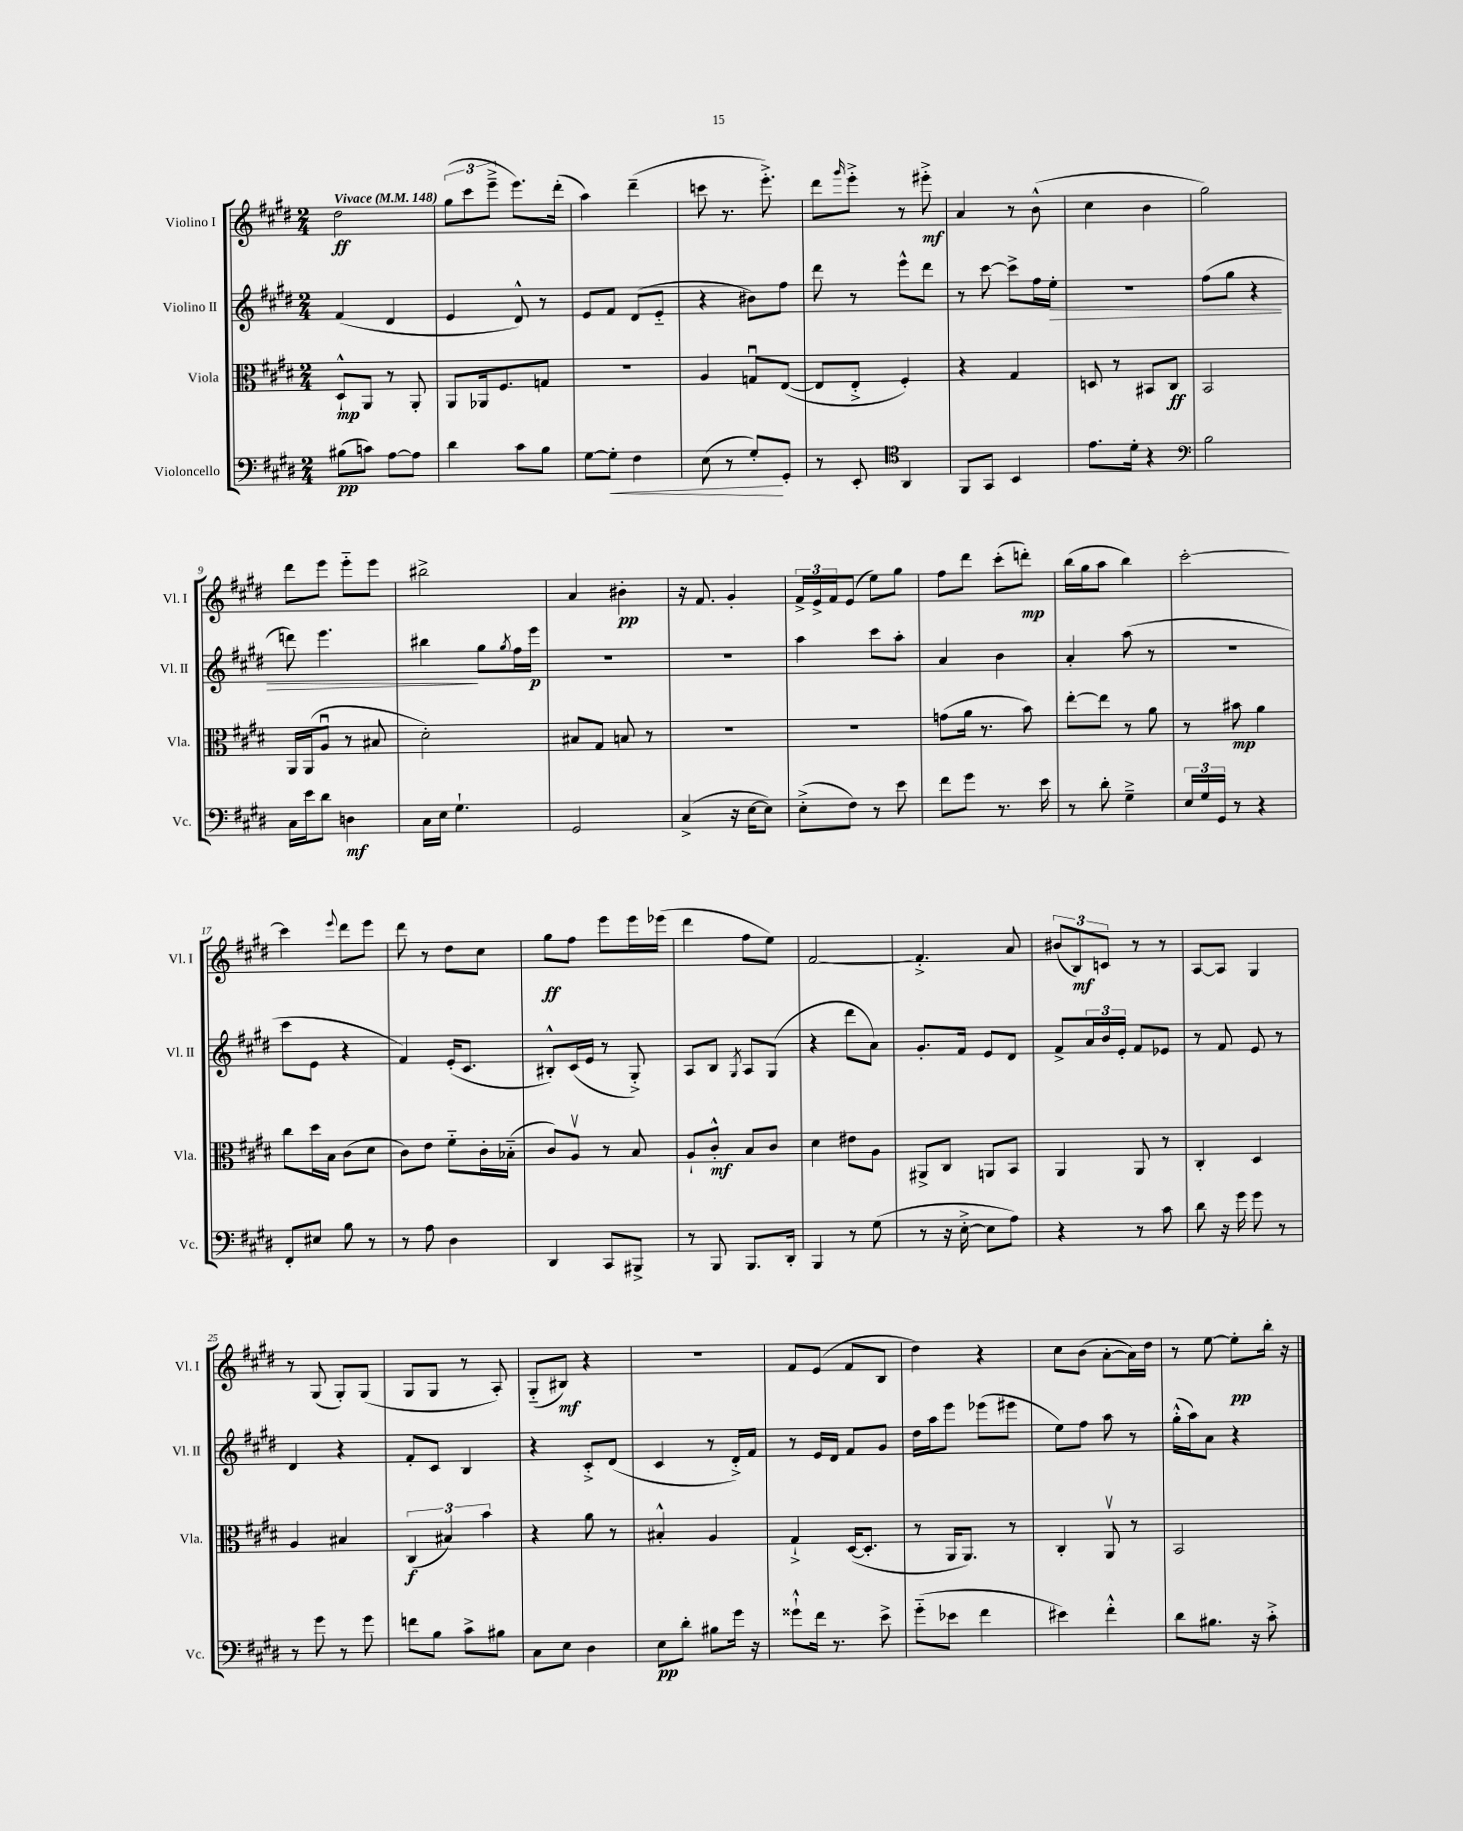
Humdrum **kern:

**kern	**kern	**kern	**kern
*staff4	*staff3	*staff2	*staff1
*clefF4	*clefC3	*clefG2	*clefG2
*k[f#c#g#d#]	*k[f#c#g#d#]	*k[f#c#g#d#]	*k[f#c#g#d#]
*M2/4	*M2/4	*M2/4	*M2/4
*MM148	*MM148	*MM148	*MM148
(8B#\L	8D#`^^/L	(4f#/	2dd#\
8c\J)	8AA/J	.	.
[8A\L	8r	4d#/	.
8A\]J	8AA'/	.	.
=	=	=	=
4d#\	8AA/L	4e/	(12gg#\L
.	.	.	12ccc#\
.	16AA-/k	.	.
.	.	.	12eee~^\J
.	8.F#/	.	.
8c#\L	.	8d#^^/)	8.eee\L)
8B\J	8G/J	8r	.
.	.	.	(16ddd#'\Jk
=	=	=	=
[8G#\L	2r	8e/L	4aa\)
8G#'\]J	.	8f#/J	.
4F#\	.	(8d#/L	(4ddd#~\
.	.	8e'~/J	.
=	=	=	=
(8E\	4A/	4r	8ccc\
8r	.	.	8.r
8G#'/L)	8Gu/L	8b#\L)	.
.	.	.	8.eee'^\)
8GG#'/J	([8E/J	8ff#\J	.
=	=	=	=
8r	8E/]L	8ddd#\	8ddd#\L
.	.	.	16qqggg#/
8EE'/	8E'^/J	8r	8eee'^\J
*clefC4	*	*	*
4AA/	4F#'/)	8eee^^\L	8r
.	.	8ddd#\J	8eee#'^\
=	=	=	=
8FF#/L	4r	8r	4a/
8GG#/J	.	[8ccc#\	.
4BB/	4G#/	8ccc#^\]L	8r
.	.	16ff#\L	(8b^^\
.	.	16ee'\JJ	.
=	=	=	=
8.e\L	8D/	2r	4cc#\
.	8r	.	.
16d#'\Jk	.	.	.
4r	8BB#/L	.	4b\
.	8C#/J	.	.
=	=	=	=
*clefF4	*	*	*
2B\	2BB/	(8ff#\L	2gg#\)
.	.	8gg#\J	.
.	.	4r	.
=	=	=	=
16C#\LL	16AA/LL	8ddd\)	8ddd#\L
16e\J	(16AA/J	.	.
8d#\J	8Au/J	4.eee\	8eee\J
4D\	8r	.	8eee'~\L
.	8B#/	.	8eee\J
=	=	=	=
16C#\LL	2d#'\)	4bb#\	2bb#^\
16E\JJ	.	.	.
4.G#`\	.	.	.
.	.	8gg#\L	.
.	.	8qgg#/	.
.	.	16ff#\L	.
.	.	16eee\JJ	.
=	=	=	=
2GG#/	8B#/L	2r	4a/
.	8G#/J	.	.
.	8B/	.	4b#'\
.	8r	.	.
=	=	=	=
(4C#^/	2r	2r	16r
.	.	.	8.f#/
16r	.	.	4g#'/
[16E\LK	.	.	.
8E\]J)	.	.	.
=	=	=	=
(8E'^\L	2r	4aa\	24f#^/LL
.	.	.	24e^/
.	.	.	24f#/J
8F#\J)	.	.	(8e/J
8r	.	8ccc#\L	8ee\L)
8e\	.	8aa'\J	8gg#\J
=	=	=	=
8f#\L	(8g\L	4a/	8ff#\L
8g#\J	16a\Jk	.	8ddd#\J
.	8.r	.	.
8.r	.	4b\	(8ccc#'\L
.	8b\)	.	8ddd'\J)
16e\	.	.	.
=	=	=	=
8r	[8ee'\L	4a'/	(16bb\LL
.	.	.	16gg#\J
8d#'\	8ee\]J	.	8aa\J
4G#~^\	8r	(8aa\	4bb\)
.	8a\	8r	.
=	=	=	=
24E/LL	8r	2r	[2ccc#'\
24G#/	.	.	.
24GG#/JJ	.	.	.
8r	8b#\	.	.
4r	4a\	.	.
=	=	=	=
8FF#'/L	8cc#\L	8ccc#\L	4ccc#\]
8E#/J	16dd#\L	8e\J	.
.	16B\JJ	.	.
.	.	.	8qqeee/
8B\	(8c#\L	4r	8ddd#\L
8r	8d#\J	.	8eee\J
=	=	=	=
8r	8c#\L)	4f#/)	8ddd#\
8A\	8e\J	.	8r
4D#\	8f#'~\L	(16e'/LK	8dd#\L
.	.	8.c#/J	.
.	16c#'\L	.	8cc#\J
.	(16B-'~\JJ	.	.
=	=	=	=
4DD#/	8c#/L)	8B#'^^/L)	8gg#\L
.	8Av/J	(16c#/L	8ff#\J
.	.	16e/JJ	.
8CC#/L	8r	8r	8eee\L
8BBB#^/J	8B/	8G#'^/)	16eee\L
.	.	.	(16eee-\JJ
=	=	=	=
8r	8A`/L	8A/L	4ddd#\
8BBB/	8c#'^^/J	8B/J	.
.	.	8qG#/	.
8.BBB/L	8B/L	8A/L	8ff#\L
.	8c#/J	(8G#/J	8ee\J)
16DD#'/Jk	.	.	.
=	=	=	=
4BBB/	4d#\	4r	[2f#/
8r	8e#\L	8ddd#\L	.
(8G#\	8A\J	8a\J)	.
=	=	=	=
8r	8AA#^/L	8.g#'/L	4.f#'^/]
16r	8C#/J	.	.
[16E'^\	.	16f#/Jk	.
8E\]L	8AA/L	8e/L	.
8A\J)	8BB/J	8d#/J	8a/
=	=	=	=
4r	4AA/	8f#^/L	(12b#/L
.	.	.	12B/)
.	.	24a/L	.
.	.	24b/	12c/J
.	.	24e'/JJ	.
8r	8AA/	8f#/L	8r
8c#\	8r	8e-/J	8r
=	=	=	=
8d#\	4C#'/	8r	[8A/L
16r	.	8f#/	8A/]J
16g#\	.	.	.
8g#\	4D#/	8e/	4G#/
8r	.	8r	.
=	=	=	=
8r	4A/	4d#/	8r
8g#\	.	.	(8G#/
8r	4B#/	4r	8G#'/L)
8g#\	.	.	(8G#/J
=	=	=	=
8f\L	(6C#/	8f#'/L	8G#/L
8B\J	.	8c#/J	8G#/J
.	6B#/)	.	.
8c#^\L	.	4B/	8r
.	6b\	.	.
8B#\J	.	.	8A'/)
=	=	=	=
8C#\L	4r	4r	(8G#'~/L
8E\J	.	.	8B#/J)
4D#\	8a\	8c#'^/L	4r
.	8r	(8d#/J	.
=	=	=	=
8E\L	4B#'^^/	4c#/	2r
8d#'\J	.	.	.
8B#\L	4A/	8r	.
16g#\Jk	.	16d#'^/LL)	.
16r	.	16f#/JJ	.
=	=	=	=
8g##`^^\L	4G#`^/	8r	8f#/L
16f#\Jk	.	16e/LL	(8e/J
8.r	.	16d#/JJ	.
.	([16D#/LK	8f#/L	8f#/L
.	8.D#'/]J	.	.
8e^\	.	8g#/J	8B/J
=	=	=	=
(8g#'~\L	8r	16dd#\LL	4dd#\)
.	.	16aa\J	.
8e-\J	16AA/LK	8eee\J	.
.	8.AA/J)	.	.
4f#\	.	(8eee-\L	4r
.	8r	8eee#\J	.
=	=	=	=
4e#\)	4C#'/	8ee\L)	8cc#\L
.	.	8ff#\J	(8b\J
4f#'^^\	8AAv/	8aa\	[8a'\L
.	8r	8r	16a\]L)
.	.	.	16dd#\JJ
=	=	=	=
8d#\L	2BB/	(16gg#'^^\LL	8r
.	.	16aa\J)	.
8.B#\J	.	8a\J	[8ee\
.	.	4r	8ee'\]L
16r	.	.	.
8c#'^\	.	.	16bb'\Jk
.	.	.	16r
==	==	==	==
*-	*-	*-	*-
